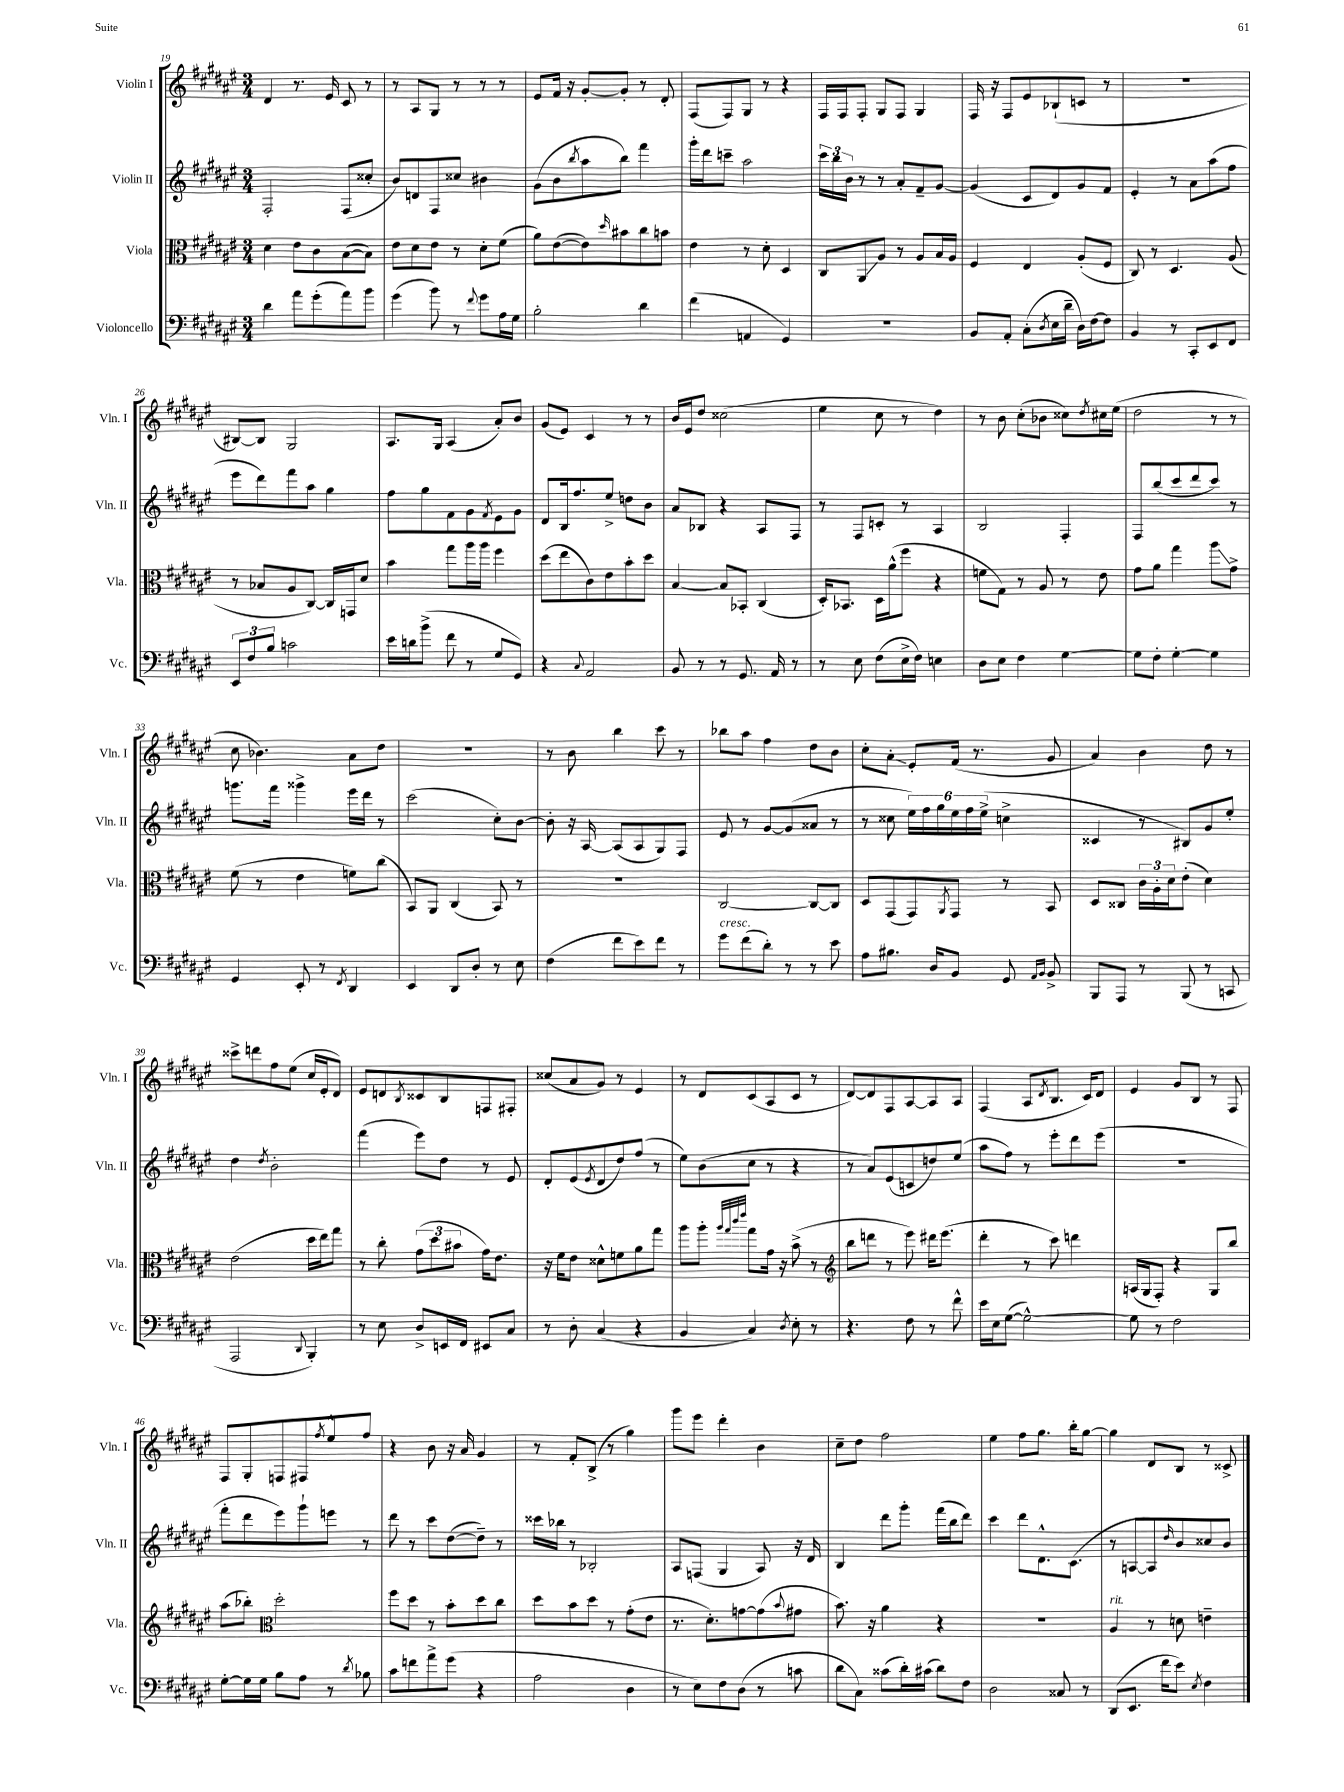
<<
\new StaffGroup <<
\new Staff = "s0" \with { instrumentName = "Violin I" shortInstrumentName = "Vln. I" } {
    \clef treble \key fis \major \numericTimeSignature \time 3/4
    dis'4 r8. eis'16 cis'8 r8 |
    r8 ais8 gis8 r8 r8 r8 |
    eis'8 fis'16 r16 gis'8~-. gis'8-. r8 dis'8-. |
    fis8( fis8) gis8 r8 r4 |
    fis16 fis16 fis8-. gis8 fis8 gis4 |
    fis16 r16 fis8 eis'8 bes8-!( c'8 r8 |
    R2. |
    bis8~) bis8 gis2 |
    ais8. gis16 ais4( ais'8-.) b'8 |
    gis'8( eis'8) cis'4 r8 r8 |
    b'16 eis'16 dis''8 cisis''2( |
    eis''4 cis''8 r8 dis''4) |
    r8 b'8 cis''8-.( bes'8 cisis''8) \acciaccatura { dis''8 } cis''16 eis''16( |
    dis''2 r8 r8 |
    cis''8 bes'4.) ais'8 dis''8 |
    R2. |
    r8 b'8 b''4 cis'''8 r8 |
    bes''8 ais''8 fis''4 dis''8 b'8 |
    cis''8-. ais'8-.\glissando eis'8-. fis'16( r8. gis'8 |
    ais'4) b'4 dis''8 r8 |
    cisis'''8-> d'''8 fis''8 eis''8( cis''16 eis'16-. dis'8) |
    eis'8 d'8 \acciaccatura { b8 } cisis'8 b8 f8 fis8-. |
    cisis''8( ais'8 gis'8) r8 eis'4 |
    r8 dis'8 cis'8( ais8 cis'8 r8 |
    dis'8~) dis'8 fis8 ais8~ ais8 ais8 |
    fis4( ais8 \acciaccatura { dis'8 } b8. cis'16) dis'8 |
    eis'4 gis'8 b8 r8 fis8 |
    fis8 gis8-. f8 fis8 \acciaccatura { fis''8 } eis''8-^ fis''8 |
    r4 b'8 r16 ais'16 gis'4 |
    r8 fis'8-. b8->( r8 gis''4) |
    gis'''8 eis'''8 dis'''4-. b'4 |
    cis''8-- dis''8 fis''2 |
    eis''4 fis''8 gis''8. b''16-. gis''8~ |
    gis''4 dis'8 b8 r8 cisis'8-> \bar "|." |
}
\new Staff = "s1" \with { instrumentName = "Violin II" shortInstrumentName = "Vln. II" } {
    \clef treble \key fis \major \numericTimeSignature \time 3/4
    fis2-. fis8( cisis''8-. |
    b'8) d'8 fis8 cisis''8 bis'4 |
    gis'8( b'8 \acciaccatura { b''8 } ais''8 b''8) fis'''4 |
    gis'''16-. dis'''16 c'''8-- ais''2 |
    \tuplet 3/2 { cis'''16 b''16 b'16 } r8 r8 ais'8-. fis'8-- gis'8~ |
    gis'4( cis'8 dis'8) gis'8 fis'8 |
    eis'4-. r8 ais'8 ais''8( fis''8 |
    eis'''8 dis'''8) fis'''8 ais''8 gis''4 |
    fis''8 gis''8 fis'8 gis'8 \acciaccatura { fis'8 } eis'8 gis'8 |
    dis'8 b16 fis''8. eis''8-> d''8 b'8 |
    ais'8 bes8 r4 ais8 fis8 |
    r8 fis8 c'8-. r8 ais4 |
    b2 fis4-. |
    fis8 b''8( cis'''8 dis'''8 cis'''8) r8 |
    g'''8. fis'''16 gisis'''4-> eis'''16 dis'''16 r8 |
    cis'''2( cis''8-.) b'8~ |
    b'8-. r16 ais16~ ais8( ais8 gis8) fis8 |
    eis'8 r8 gis'8~ gis'8( aisis'8 r8 |
    r8 cisis''8 \tuplet 6/4 { eis''16) fis''16 gis''16 eis''16 fis''16 eis''16->( } c''4-> |
    cisis'4 r8 bis8) gis'8 eis''8-. |
    dis''4 \acciaccatura { dis''8 } b'2-. |
    fis'''4( eis'''8) dis''8 r8 eis'8 |
    dis'8-. eis'8( \acciaccatura { eis'8 } dis'8 dis''8) fis''8( r8 |
    eis''8) b'8( cis''8 r8 r4 |
    r8 ais'8) eis'8( c'8 d''8) eis''8( |
    ais''8 fis''8) r8 eis'''8-. dis'''8 eis'''8( |
    R2. |
    fis'''8-. dis'''8 eis'''8) gis'''8-! e'''8 r8 |
    dis'''8 r8 cis'''8 dis''8~( dis''8--) r8 |
    cisis'''16 bes''16 r8 bes2-. |
    ais8 f8( gis4 ais8) r16 dis'16 |
    b4 dis'''8 gis'''8-. fis'''16( b''16 dis'''8) |
    cis'''4 dis'''8 dis'8.-^ cis'8.( |
    r8 a8~ a8) \grace { dis''16 } b'8 cisis''8 b'8 \bar "|." |
}
\new Staff = "s2" \with { instrumentName = "Viola" shortInstrumentName = "Vla." } {
    \clef alto \key fis \major \numericTimeSignature \time 3/4
    dis'4 eis'8 cis'8 b8~( b8) |
    eis'8 dis'8 eis'8 r8 dis'8-. fis'8( |
    ais'8) eis'8~( eis'8) \grace { dis''16 } bis'8 cis''8 b'8 |
    eis'4 r8 dis'8-. dis4 |
    cis8 ais,8\glissando ais8 r8 ais8 b16 ais16 |
    fis4 eis4 ais8-.( fis8 |
    cis8) r8 dis4. ais8( |
    r8 bes8 ais8 cis8~) cis16 g,16 dis'8 |
    b'4 gis''8 ais''16 ais''16 fis''4 |
    dis''8( eis''8 cis'8) eis'8 b'8-. dis''8 |
    b4~ b8 bes,8-. cis4( |
    dis16-.) bes,8. dis16 ais'16-^( fis''8 r4 |
    f'8 gis8) r8 ais8 r8 eis'8 |
    gis'8 ais'8 gis''4 ais''8\glissando gis'8-> |
    fis'8( r8 eis'4 f'8) cis''8( |
    b,8) ais,8 cis4( b,8) r8 |
    R2. |
    cis2~ cis8~ cis8 |
    dis8 gis,8( gis,8) \acciaccatura { ais,8 } gis,8 r8 b,8 |
    dis8 cisis8 \tuplet 3/2 { cis'16 ais16-. dis'16 } eis'8-.( dis'4) |
    eis'2( dis''16 eis''16) gis''8 |
    r8 cis''8-. \tuplet 3/2 { gis'8( dis''8 bis'8 } gis'16) eis'8. |
    r16 fis'16 eis'8 disis'8-^ f'8 ais'8 gis''8 |
    ais''8 ais''8-. \grace { ais''32 gis''32 cis'''32 eis'''32 } gis''8 gis'16 r16 b'8->( r8 |
    \clef treble b''8 d'''8 r8 eis'''8) dis'''16 eis'''8.( |
    dis'''4-. r8 cis'''8) d'''4 |
    a16( gis16 fis8-.) r4 gis8 b''8 |
    ais''8( bes''8-.) \clef alto dis''2-. |
    fis''8 dis''8 r8 b'8-. dis''8 cis''8 |
    dis''8 b'8 dis''8 r8 gis'8-.( eis'8 |
    r8. dis'8.-.) g'8~ g'8( \appoggiatura { b'8 } gis'8 |
    b'8.) r16 ais'4 r4 |
    R2. |
    ais4^\markup { \italic "rit." } r8 d'8 e'4-- \bar "|." |
}
\new Staff = "s3" \with { instrumentName = "Violoncello" shortInstrumentName = "Vc." } {
    \clef bass \key fis \major \numericTimeSignature \time 3/4
    dis'4 ais'8 gis'8-.( ais'8) b'8 |
    gis'4( b'8) r8 \appoggiatura { fis'8 } gis'8 ais16 gis16 |
    b2-. dis'4 |
    fis'4( a,4 gis,4) |
    R2. |
    b,8 ais,8-. cis8-.( \acciaccatura { dis8 } eis16 dis'16-- dis16) fis16~ fis8 |
    b,4 r8 cis,8-. eis,8 fis,8 |
    \tuplet 3/2 { eis,8 fis8 b8 } c'2 |
    eis'16 d'16 b'8->( fis'8 r8 gis8 gis,8) |
    r4 \appoggiatura { cis8 } ais,2 |
    b,8 r8 r8 gis,8. ais,16 r8 |
    r8 eis8 fis8( eis16-> fis16) e4 |
    dis8 eis8 fis4 gis4~ |
    gis8 fis8-. gis4~-. gis4 |
    gis,4 eis,8-. r8 \acciaccatura { fis,8 } dis,4 |
    eis,4 dis,8 dis8-. r8 eis8 |
    fis4( fis'8 eis'8) fis'8 r8 |
    gis'8^\markup { \italic "cresc." } fis'8( dis'8-.) r8 r8 eis'8 |
    ais8 bis8. dis16 b,8 gis,8 \grace { ais,16 b,16 } b,8-> |
    b,,8 ais,,8 r8 b,,8( r8 c,8 |
    ais,,2 \appoggiatura { dis,8 } b,,4-.) |
    r8 eis8 dis8-> e,16 fis,16 eis,8 cis8 |
    r8 dis8-. cis4( r4 |
    b,4 cis4) \acciaccatura { dis8 } eis8-. r8 |
    r4. fis8 r8 fis'8-^ |
    eis'16 eis16 gis8~( gis2~-^) |
    gis8 r8 fis2 |
    gis8~-. gis16 gis16 b8 ais8 r8 \acciaccatura { dis'8 } bes8 |
    cis'8 f'8 ais'8-> gis'8( r4 |
    ais2 dis4 |
    r8 eis8) fis8 dis8( r8 c'8 |
    dis'8 cis8) cisis'8( dis'16-.) cis'16( dis'8) fis8 |
    dis2 cisis8 r8 |
    dis,8( eis,8. fis'16 eis'8) \acciaccatura { eis8 } fis4 \bar "|." |
}
>>
>>
\layout { \context { \Score currentBarNumber = #19 } }
